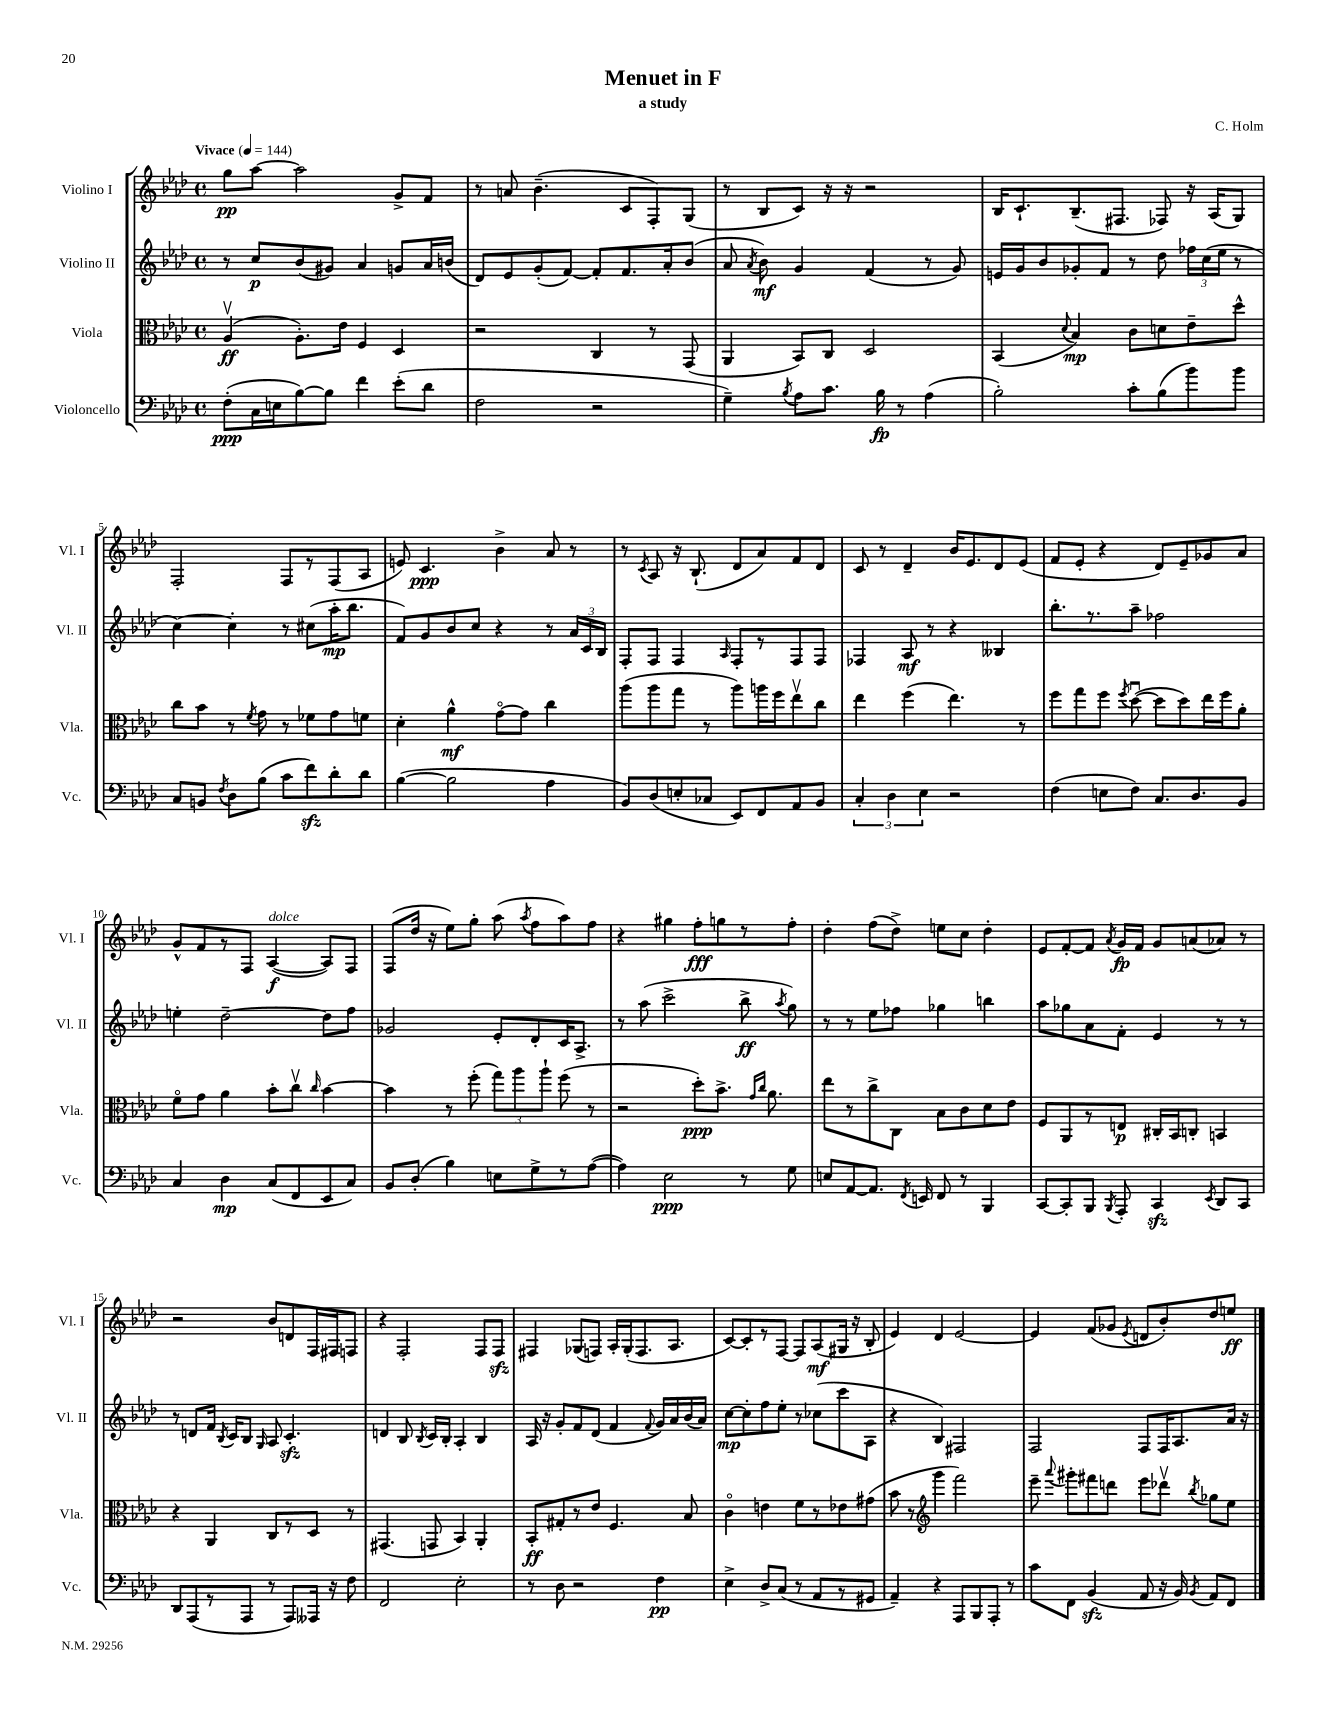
\header { title = "Menuet in F" composer = "C. Holm" subtitle = "a study" }
<<
\new StaffGroup <<
\new Staff = "s0" \with { instrumentName = "Violino I" shortInstrumentName = "Vl. I" } {
    \clef treble \key aes \major \defaultTimeSignature \time 4/4 \tempo "Vivace" 4 = 144
    \autoBeamOff g''8[\pp aes''8]~ aes''2 g'8[-> f'8] |
    r8 a'8 bes'4.--( c'8[ f8-.) g8]( |
    r8 bes8[ c'8]) r16 r16 r2 |
    bes16[ c'8.-! bes8.--( fis8.] fes8) r16 aes16[( g8]) |
    f2-. f8[ r8 f8( aes8] |
    e'8) c'4.\ppp bes'4-> aes'8 r8 |
    r8 \acciaccatura { c'8 } aes8 r16 bes8.-!( des'8[ aes'8) f'8 des'8] |
    c'8 r8 des'4-- bes'16[ ees'8. des'8 ees'8]( |
    f'8[ ees'8]-. r4 des'8[) ees'8-- ges'8 aes'8] |
    g'8[-^ f'8 r8 f8] aes4~\f^\markup { \italic "dolce" }( aes8[) f8] |
    f8[( des''16] r16 ees''8[) g''8]-. aes''8( \acciaccatura { aes''8 } f''8[ aes''8) f''8] |
    r4 gis''4 f''8[-.\fff g''8 r8 f''8]-. |
    des''4-. f''8[( des''8]->) e''8[ c''8] des''4-. |
    ees'8[ f'8~-. f'8] \acciaccatura { aes'8 } g'16[\fp f'16] g'8[ a'8( aes'8]) r8 |
    r2 bes'8[ d'8 f16 fis16 f8] |
    r4 f2-. f8[ f8]\sfz |
    fis4 ges8[( f8]) aes16[-. ges16-.( f8. aes8.] |
    c'8[~) c'8-. r8 f8]~ f8[ aes8\mf( gis16] r16 bes8-. |
    ees'4) des'4 ees'2~ |
    ees'4 f'8[( ges'8] \acciaccatura { ees'8 } d'8[ bes'8-.) des''8 e''8]\ff \bar "|." |
}
\new Staff = "s1" \with { instrumentName = "Violino II" shortInstrumentName = "Vl. II" } {
    \clef treble \key aes \major \defaultTimeSignature \time 4/4
    \autoBeamOff r8 c''8[\p bes'8( gis'8]) aes'4 g'8[ aes'16 b'16]( |
    des'8[) ees'8 g'8-.( f'8]~) f'8[-. f'8. aes'16-. bes'8]( |
    aes'8 \acciaccatura { aes'8 } bes'8\mf) g'4 f'4( r8 g'8) |
    e'16[ g'16 bes'8 ges'8-. f'8] r8 des''8 \tuplet 3/2 { fes''16[ c''16( ees''16] } r8 |
    c''4~) c''4-. r8 cis''8[( aes''16-.\mp bes''8.] |
    f'8[) g'8 bes'8 c''8] r4 r8 \tuplet 3/2 { aes'16[ c'16 bes16] } |
    f8[-. f8] f4 \grace { aes16 } f8[-. r8 f8 f8] |
    fes4 aes8\mf r8 r4 beses4 |
    bes''8.[-. r8. aes''8]-- fes''2 |
    e''4-. des''2~-- des''8[ f''8] |
    ges'2 ees'8[-. des'8-. c'16 aes8.]-> |
    r8 aes''8( c'''2-> bes''8->\ff \acciaccatura { aes''8 } g''8) |
    r8 r8 ees''8[ fes''8] ges''4 b''4 |
    aes''8[ ges''8 aes'8 f'8]-. ees'4 r8 r8 |
    r8 d'8[ f'16] \acciaccatura { bes8 } c'16[ bes8] \grace { g16 } aes8 c'4.-.\sfz |
    d'4 bes8 \acciaccatura { bes8 } c'16[ bes16]-. aes4-. bes4 |
    aes16 r16 g'8[-. f'8 des'8]( f'4 \appoggiatura { f'8 } g'16[) aes'16 bes'16( aes'16]) |
    c''8[~\mp c''8-. f''8 ees''8]-. r8 ces''8[( c'''8 aes8] |
    r4 bes4) fis2 |
    f2 f8[ f16 aes8. aes'16] r16 \bar "|." |
}
\new Staff = "s2" \with { instrumentName = "Viola" shortInstrumentName = "Vla." } {
    \clef alto \key aes \major \defaultTimeSignature \time 4/4
    \autoBeamOff aes4\upbow\ff( aes8.[-.) ees'16] f4 des4 |
    r2 c4 r8 g,8( |
    aes,4 bes,8[) c8] des2 |
    bes,4( \appoggiatura { des'8 } bes4\mp) c'8[ d'8 ees'8-- des''8]-^ |
    c''8[ bes'8] r8 \acciaccatura { f'8 } g'8 r8 fes'8[ g'8 f'8] |
    des'4-. aes'4-^\mf g'8[~\flageolet g'8] c''4 |
    aes''8[( aes''8 g''8] r8 aes''8[) a''16 f''16 ees''8\upbow c''8] |
    ees''4 f''4( ees''4.) r8 |
    f''8[ g''8 f''8] \acciaccatura { f''8 } des''8~\downbow( des''8[ des''8) ees''16 f''16 aes'8]-. |
    f'8[\flageolet g'8] aes'4 bes'8[-. c''8]\upbow \grace { c''16 } bes'4~ |
    bes'4 r8 f''8-.( \tuplet 3/2 { g''8[) aes''8 aes''8]-! } f''8( r8 |
    r2 des''8[-.\ppp) bes'8.]-> \grace { g'16[ c''16] } aes'8. |
    ees''8[ r8 c''8-> c8] bes8[ c'8 des'8 ees'8] |
    f8[ aes,8 r8 e8]\p cis16[-. bes,16 c8]-. b,4 |
    r4 aes,4 c8[ r8 des8] r8 |
    gis,4.( g,8 bes,4) aes,4-. |
    bes,8[-.\ff gis8-. r8 ees'8] f4. bes8 |
    c'4\flageolet e'4 f'8[ r8 ees'8 gis'8]( |
    bes'8 r8 \clef treble g'''4 f'''2) |
    ees'''8-- \appoggiatura { aes'''8 } gis'''8[-. fis'''8 d'''8] ees'''8[ des'''8]\upbow \acciaccatura { bes''8 } ges''8[ ees''8] \bar "|." |
}
\new Staff = "s3" \with { instrumentName = "Violoncello" shortInstrumentName = "Vc." } {
    \clef bass \key aes \major \defaultTimeSignature \time 4/4
    \autoBeamOff f8[-.\ppp( c16 e16 bes8~) bes8] f'4 ees'8[-.( des'8] |
    f2 r2 |
    g4--) \acciaccatura { bes8 } aes8[ c'8.] bes16\fp r8 aes4( |
    bes2-.) c'8[-. bes8( bes'8) bes'8] |
    c8[ b,8] \acciaccatura { f8 } des8[ bes8]( c'8[ f'8\sfz) des'8-. des'8] |
    bes4~( bes2 aes4 |
    bes,8[) des8( e8-. ces8] ees,8[) f,8 aes,8 bes,8] |
    \tuplet 3/2 { c4-. des4 ees4 } r2 |
    f4( e8[ f8]) c8.[ des8. bes,8] |
    c4 des4\mp c8[( f,8 ees,8 c8]) |
    bes,8[ des8]-.( bes4) e8[ g8-> r8 aes8]~( |
    aes4) ees2\ppp r8 g8 |
    e8[ aes,8~ aes,8.] \acciaccatura { f,8 } e,16 f,8 r8 bes,,4 |
    c,8[~ c,8-. bes,,8] \acciaccatura { bes,,8 } aes,,8-. c,4\sfz \acciaccatura { ees,8 } des,8[ c,8] |
    des,8[ aes,,8( r8 aes,,8] r8 aes,,8[) aeses,,16] r16 f8 |
    f,2 ees2-. |
    r8 des8 r2 f4\pp |
    ees4-> des8[-> c8]( r8 aes,8[ r8 gis,8] |
    aes,4--) r4 aes,,8[ bes,,8 aes,,8]-. r8 |
    c'8[ f,8] bes,4\sfz( aes,8 r16 bes,16) \acciaccatura { bes,8 } aes,8[ f,8] \bar "|." |
}
>>
>>
